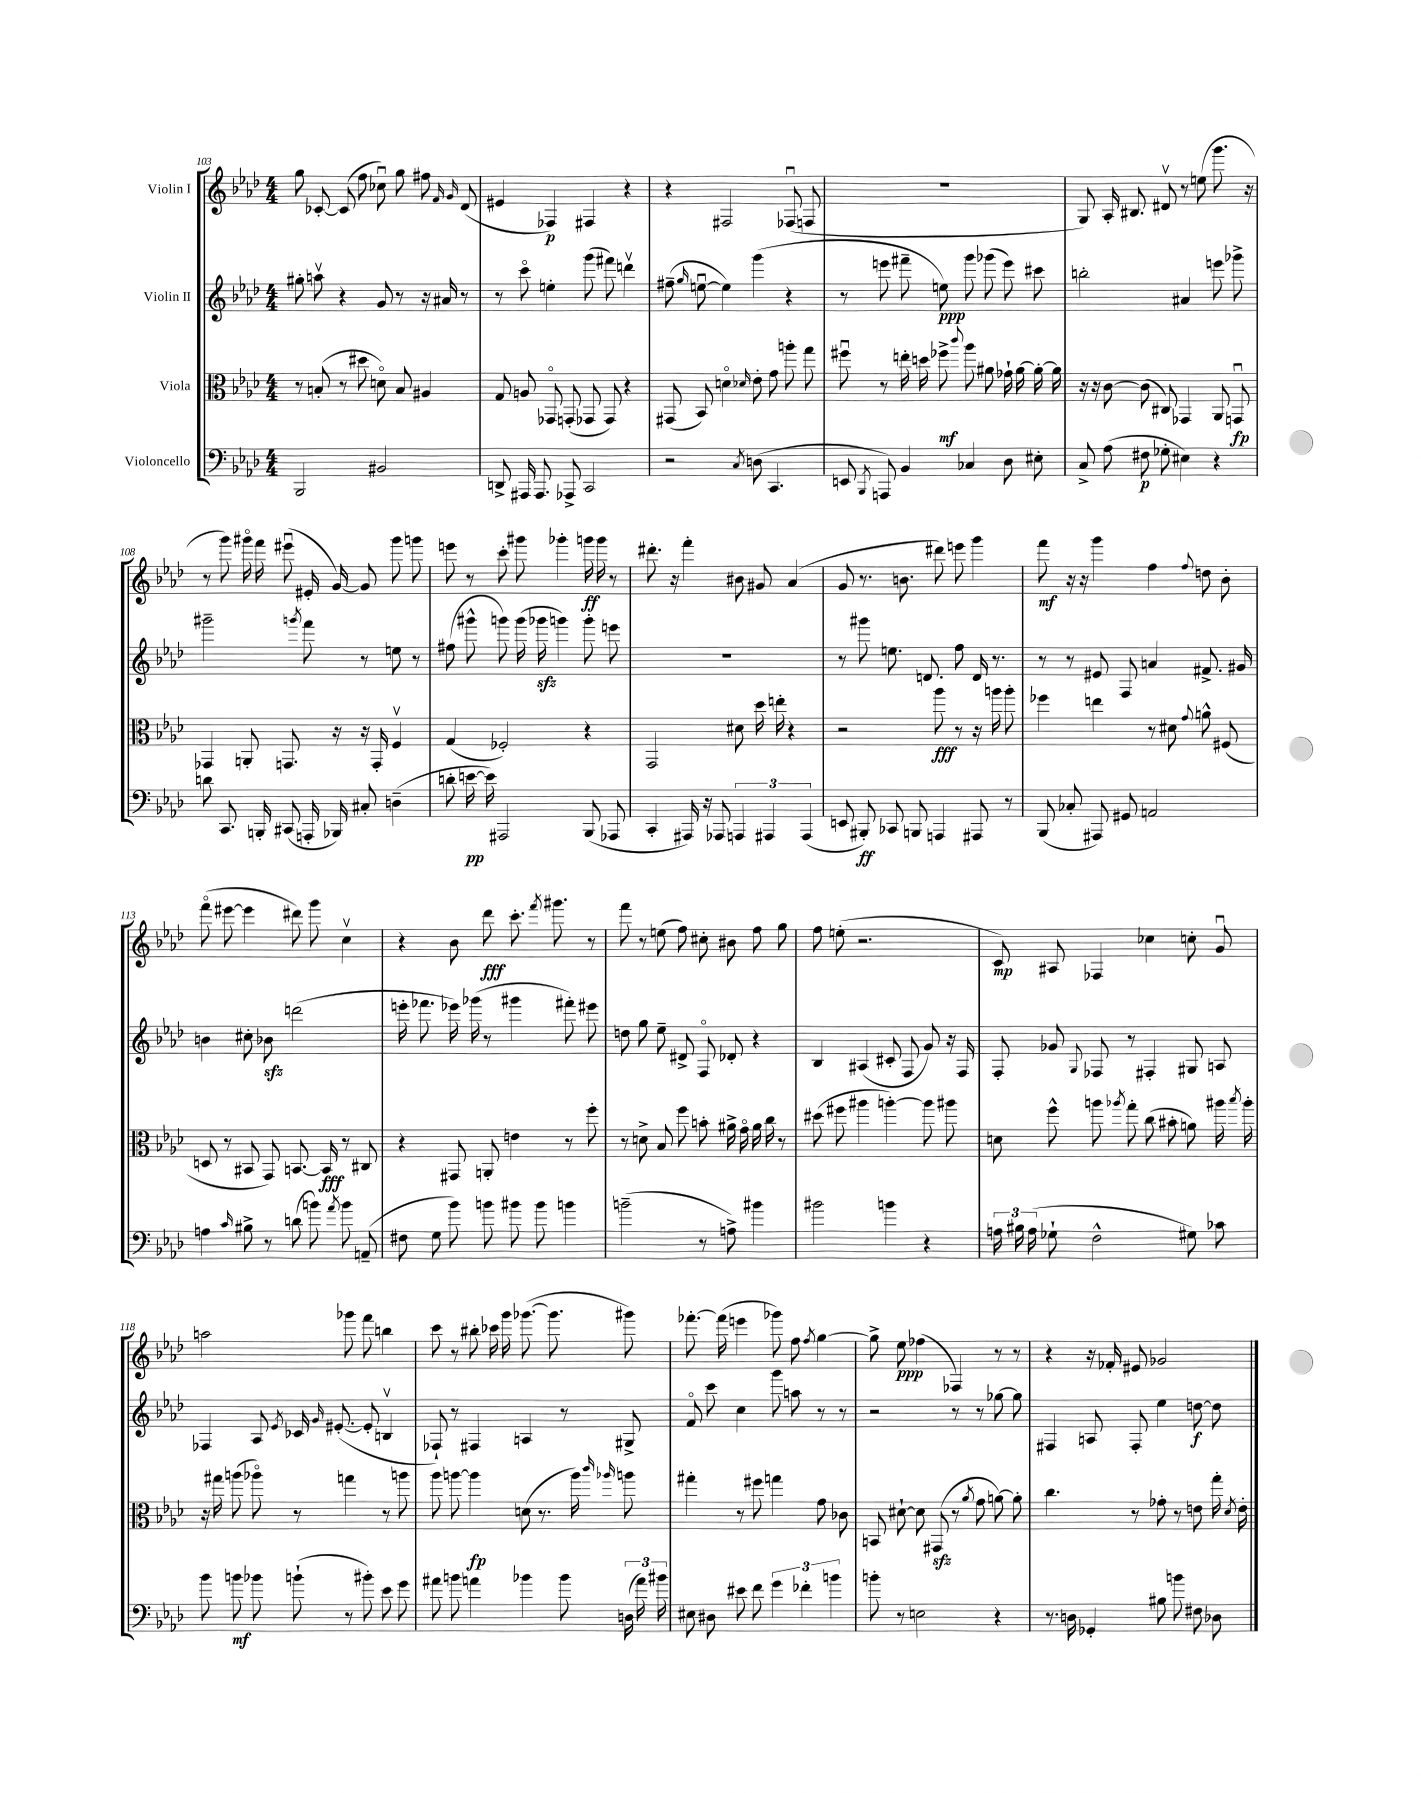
<<
\new StaffGroup <<
\new Staff = "s0" \with { instrumentName = "Violin I" } {
    \clef treble \key aes \major \numericTimeSignature \time 4/4
    \autoBeamOff g''8 ces'8~-. ces'8( f''8 ces''8\downbow) g''8 fis''8 \grace { f'16 g'16 } des'8( |
    eis'4 fes4\p) fis4 r4 |
    r4 fis2 fes8\downbow( f8 |
    R1 |
    g8) aes16-. bis8. dis'8\upbow r8 e''8( g'''8. r16 |
    r8 g'''8) gis'''16\flageolet f'''16 eis'''8\downbow( eis'16-. g'16~) g'8 gis'''8 g'''8 |
    e'''8 r8 c'''8-. gis'''8 ges'''4-. g'''16\ff g'''16 r8 |
    dis'''8.-. r16 f'''4-. bis'8 gis'8 aes'4( |
    g'8 r8. b'8. dis'''8) e'''8 g'''4 |
    f'''8\mf r16 r16 g'''4 f''4 \appoggiatura { f''8 } d''8 bes'8-. |
    f'''8\flageolet( eis'''8~ eis'''4 dis'''8) g'''8 c''4\upbow |
    r4 bes'8 des'''8\fff c'''8.-. \acciaccatura { f'''8 } gis'''8. r8 |
    f'''8 r8 e''8( f''8) cis''8-. bis'8 f''8 g''8 |
    f''8 e''8-.( r2. |
    c'8\mp) ais8 fes4 ces''4 c''8-. g'8\downbow |
    a''2 ges'''8 f'''8 b''4 |
    c'''8 r8 bis''8-. ces'''16 g'''16 ges'''8.~( ges'''8. gis'''8) |
    fes'''8.~-. fes'''16( e'''4 ges'''8) f''8 \acciaccatura { f''8 } g''4~ |
    g''8-> ees''8\ppp fes''4( fes4) r8 r8 |
    r4 r16 fes'16-. eis'8 ges'2 \bar "|." |
}
\new Staff = "s1" \with { instrumentName = "Violin II" } {
    \clef treble \key aes \major \numericTimeSignature \time 4/4
    \autoBeamOff gis''8-. a''8\upbow r4 g'8 r8 r16 ais'16 r8 |
    r8 c'''8\flageolet e''4-. g'''8( fis'''8) d'''4\upbow |
    fis''8--( \grace { g''16 } e''8~\downbow e''4) g'''4( r4 |
    r8 e'''8 fis'''8-- e''8\ppp) g'''8 ges'''8( e'''8) cis'''8 |
    b''2-. ais'4 e'''8 ges'''8-> |
    gis'''2-- \acciaccatura { g'''8 } f'''8 r8 e''8 r8 |
    fis''8( gis'''8-^ g'''8) g'''16( ges'''16\sfz g'''4) g'''8-. e'''8 |
    R1 |
    r8 gis'''8 e''8. d'8. f''8 d'16 r8. |
    r8 r8 eis'8 f8 a'4 fis'8.-> gis'16 |
    b'4 cis''8-. bes'8\sfz d'''2( |
    e'''16-. fes'''8. ees'''16) ges'''16( r8 gis'''4 fis'''8-.) eis'''8 |
    d''8 g''8 ees''8-- dis'8-> f8\flageolet des'8-. r4 |
    bes4 ais4( cis'8-. f8 g'8) r16 f16 |
    f8-. ges'8 \appoggiatura { g8 } fes8 r8 fis4-. gis8 a8 |
    fes4 aes8 \acciaccatura { ees'8 } ces'16 \grace { g'16 } eis'8.~-.( eis'8-. b4\upbow |
    fes8-!) r8 fis4 a4 r8 gis8-> |
    f'8\flageolet c'''8 c''4 g'''8 a''8 r8 r8 |
    r2 r8 r8 ges''8~ ges''8 |
    fis4 a8 fis8-. ees''4 d''8~\f d''8 \bar "|." |
}
\new Staff = "s2" \with { instrumentName = "Viola" } {
    \clef alto \key aes \major \numericTimeSignature \time 4/4
    \autoBeamOff r8 b8-.( r8 dis''8 d'8\flageolet) b8 ais4 |
    g8 a8 ges,8\flageolet g,8-.( ges,8 ges,8) r4 |
    gis,8( bes,8) d'4\flageolet \grace { des'16 } ees'8-. g'8 a''8-. g''8 |
    fis''8\downbow r8 e''16-. d''16 fes''8->\mf \appoggiatura { c'''8 } aes''8 ais'8 ges'16-! ais'16~ ais'16~-. ais'16 |
    r16 r16 c'8~ c'8( cis8) ges,4 aes,8 g,8\downbow\fp |
    ges,4 a,8-. g,8. r16 r16 g,16-. f4\upbow |
    g4( fes2-.) r4 |
    g,2 dis'8 des''16 e''16-. r4 |
    r2 aes''8\fff r8 r16 a''16 a''8-. |
    fes''4 e''4 r8 dis'8 \appoggiatura { g'8 } a'8-^ fis8( |
    d8 r8 bis,8 g,8) b,8.~ b,16\fff r8 cis8 |
    r4 gis,8 a,8-. e'4 r8 f''8-. |
    r8 d'8-> bes8 f''8 b'8-. ais'16-> g'16\flageolet ais'16 c''16 r8 |
    dis''8( fis''8 ais''4 a''4~-.) a''8 ais''8 |
    d'8 f''8-^ a''8 \acciaccatura { aes''8 } g''8-. c''8( bis'8-. a'8) ais''16 \acciaccatura { bes''8 } ais''16-. |
    r16 gis''16 a''8( aes''8\flageolet) r8 g''4 r8 a''8 |
    aes''8 a''8~ a''4\fp d'8( r8. a''16) \grace { c'''16 aes''16 } a''8 |
    gis''4-. r8 fis''8 g''4 g'8 ces'8 |
    b,8 dis'8~-! dis'8 gis,8\sfz( r8 \acciaccatura { aes'8 } g'8 a'8~) a'8-. |
    c''4. r8 ges'8-. r8 e'8 g''16-. \acciaccatura { des'8 } e'16-. \bar "|." |
}
\new Staff = "s3" \with { instrumentName = "Violoncello" } {
    \clef bass \key aes \major \numericTimeSignature \time 4/4
    \autoBeamOff bes,,2 bis,2 |
    d,8-> ais,,16 ais,,8. aes,,8-> c,2 |
    r2 \acciaccatura { c8 } d8( c,4. |
    e,8 \acciaccatura { bes,,8 } a,,8) bes,4 ces4 des8 eis8-. |
    c8-> aes8( fis8\p ges8-. eis4) r4 |
    d'8 c,8. b,,16-. cis,8( a,,16-. bes,,16) cis8-. d4--( |
    d'8-. e'16~\pp e'16) ais,,2 bes,,8( aes,,8 |
    c,4-. ais,,16) r16 aes,,8 \tuplet 3/2 { a,,4 ais,,4 ais,,4( } |
    e,8 bis,,8-.\ff) ces,8 b,,8 a,,4 ais,,8 r8 |
    bes,,8( ces8-. ais,,8) gis,8 a,2 |
    a4 \grace { c'16 } bis8-> r8 d'8( b'8) \acciaccatura { aes'8 } b'8 a,8--( |
    fis8 g8 bes'8) b'8 bis'8 bis'8 b'4 |
    b'2--( r8 a8->) bis'4 |
    bis'2 b'4 r4 |
    \tuplet 3/2 { a16 bis16 a16( } ges8-! f2-^ gis8) ces'8 |
    bes'8 b'8\mf bes'8 b'8-!( r8 bis'8-.) ees'8 g'8 |
    ais'8 b'8 a'4 bes'4 bes'8 \tuplet 3/2 { d16( a'16) bis'16 } |
    eis8 dis8 eis'8 f'8 \tuplet 3/2 { g'4 fes'4-. b'4 } |
    b'8-. r8 e2 r4 |
    r8. d16 ges,4-. bis8 b'8 fis8 des8 \bar "|." |
}
>>
>>
\layout { \context { \Score currentBarNumber = #103 } }
